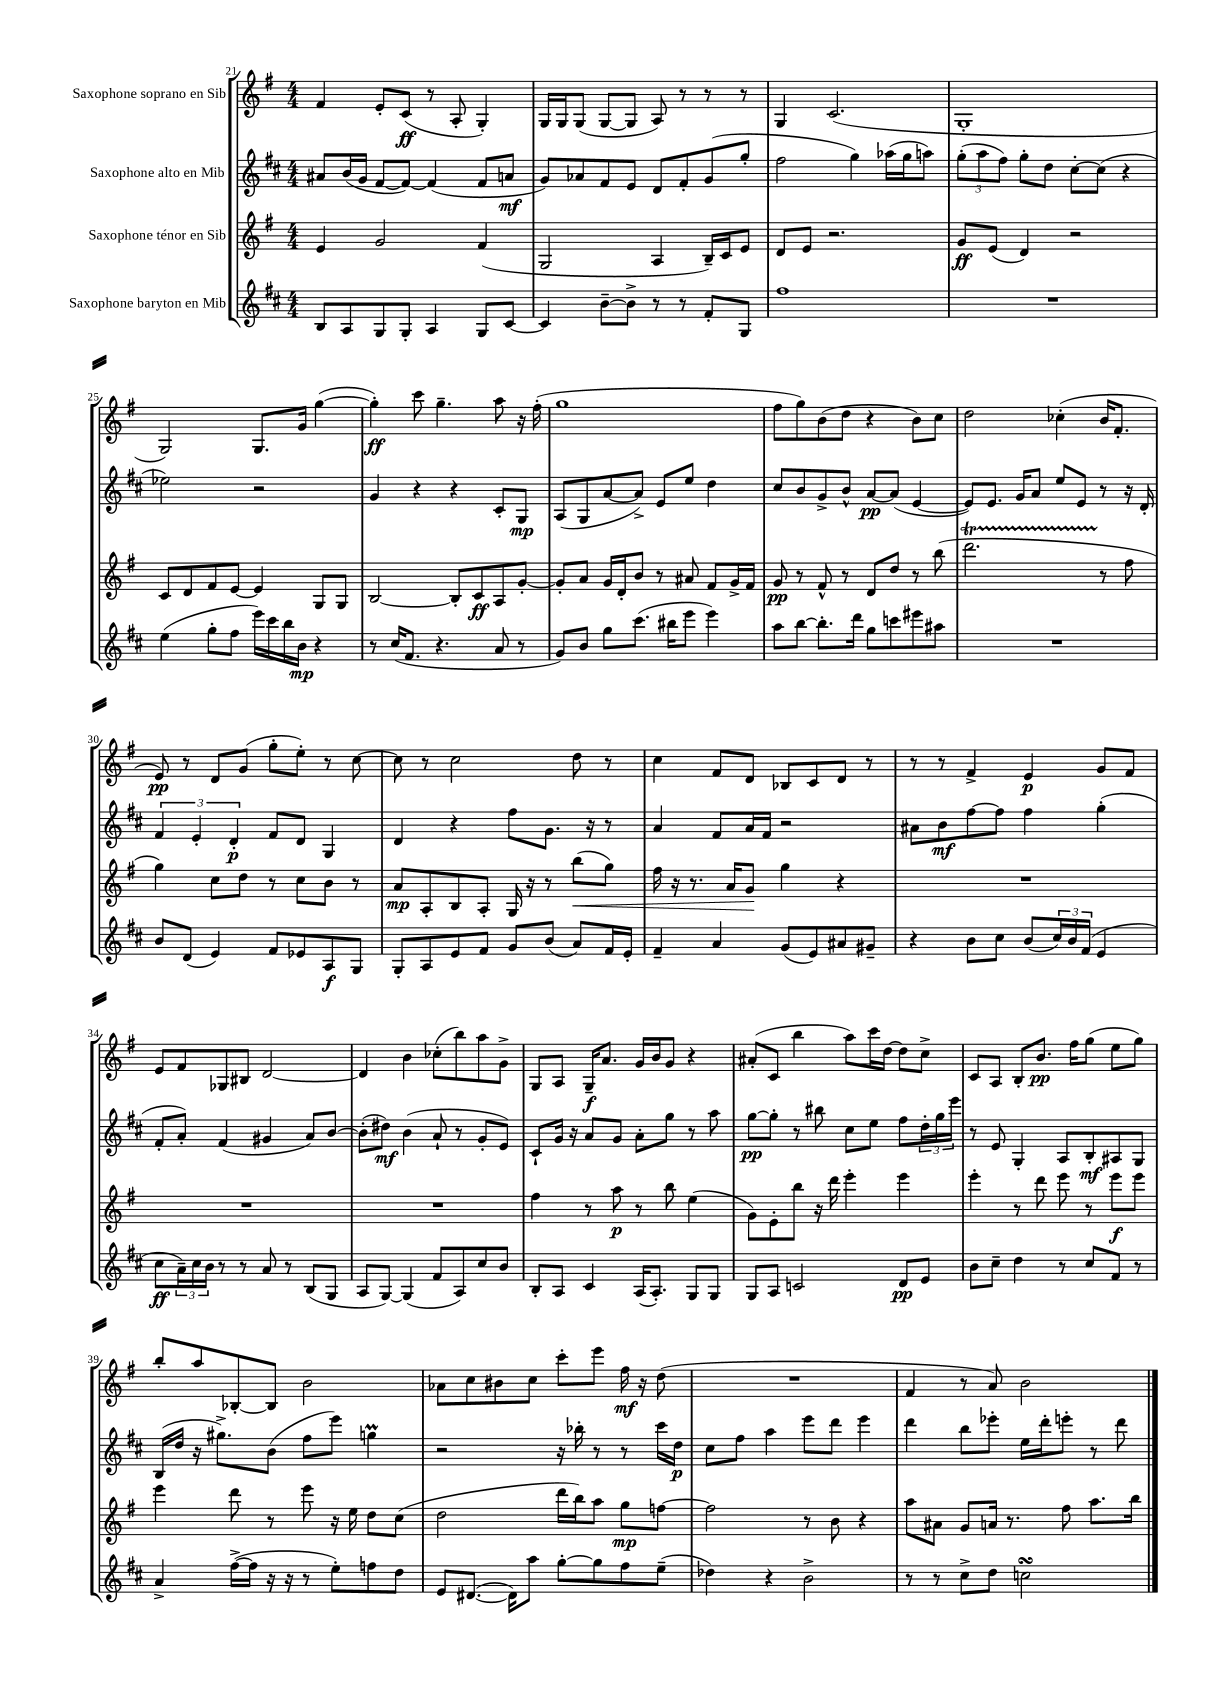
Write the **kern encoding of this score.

**kern	**dynam	**kern	**dynam	**kern	**dynam	**kern	**dynam
*part4	*part4	*part3	*part3	*part2	*part2	*part1	*part1
*staff4	*staff4	*staff3	*staff3	*staff2	*staff2	*staff1	*staff1
*I"Saxophone baryton en Mib	*	*I"Saxophone ténor en Sib	*	*I"Saxophone alto en Mib	*	*I"Saxophone soprano en Sib	*
*clefG2	*	*clefG2	*	*clefG2	*	*clefG2	*
*k[f#c#]	*	*k[f#]	*	*k[f#c#]	*	*k[f#]	*
*M4/4	*	*M4/4	*	*M4/4	*	*M4/4	*
=21	=21	=21	=21	=21	=21	=21	=21
8B/L	.	4e/	.	8a#X/L	.	4f#/	.
8A/	.	.	.	(16b/L	.	.	.
.	.	.	.	16g/JJ	.	.	.
8G/	.	2g/	.	[8f#/L	.	8e'/L	.
8G'/J	.	.	.	8f#/J_)	.	(8c/J	ff
4A/	.	.	.	(4f#/]	.	8r	.
.	.	.	.	.	.	8A'/	.
8G/L	.	(4f#/	.	8f#/L	.	4G'/)	.
[8c#/J	.	.	.	8an/J	mf	.	.
=22	=22	=22	=22	=22	=22	=22	=22
4c#/]	.	2G/	.	8g/L)	.	16G/LL	.
.	.	.	.	.	.	16G/J	.
.	.	.	.	8a-X/	.	(8G/J	.
[8b~\L	.	.	.	8f#/	.	[8G/L	.
8b^\J]	.	.	.	8e/J	.	8G/J]	.
8r	.	4A/	.	8d/L	.	8A/)	.
8r	.	.	.	8f#'/	.	8r	.
8f#'/L	.	16B~/LL)	.	(8g/	.	8r	.
.	.	16c/J	.	.	.	.	.
8G/J	.	8e/J	.	8gg'/J	.	8r	.
=23	=23	=23	=23	=23	=23	=23	=23
1ff#	.	8d/L	.	2ff#\	.	4G/	.
.	.	8e/J	.	.	.	.	.
.	.	2.r	.	.	.	(2.c/	.
.	.	.	.	4gg\)	.	.	.
.	.	.	.	(16aa-X\LL	.	.	.
.	.	.	.	16gg\J	.	.	.
.	.	.	.	8aan\J)	.	.	.
=24	=24	=24	=24	=24	=24	=24	=24
1r	.	8g/L	ff	(12gg'\L	.	1G'	.
.	.	.	.	12aa\	.	.	.
.	.	(8e/J	.	.	.	.	.
.	.	.	.	12ff#\J)	.	.	.
.	.	4d/)	.	8gg'\L	.	.	.
.	.	.	.	8dd\J	.	.	.
.	.	2r	.	[8cc#'\L	.	.	.
.	.	.	.	(8cc#\J]	.	.	.
.	.	.	.	4r	.	.	.
!!LO:LB:g=z
=25	=25	=25	=25	=25	=25	=25	=25
(4ee\	.	8c/L	.	2ee-X\)	.	2G/)	.
.	.	8d/	.	.	.	.	.
8gg'\L	.	8f#/	.	.	.	.	.
8ff#\J	.	[8e/J	.	.	.	.	.
16eee\LL)	.	4e/]	.	2r	.	8.G/L	.
16ccc#\	.	.	.	.	.	.	.
16bb\	.	.	.	.	.	.	.
16b\JJ	mp	.	.	.	.	16g/Jk	.
4r	.	8G/L	.	.	.	([4gg\	.
.	.	8G/J	.	.	.	.	.
=26	=26	=26	=26	=26	=26	=26	=26
8r	.	[2B/	.	4g/	.	4gg'\])	ff
(16cc#/KL	.	.	.	.	.	.	.
8.f#/J	.	.	.	.	.	.	.
.	.	.	.	4r	.	8ccc\	.
4.r	.	.	.	.	.	4.gg~\	.
.	.	8B'/L]	.	4r	.	.	.
.	.	8c/	ff	.	.	.	.
8a/	.	8A/	.	8c#'/L	.	8aa\	.
8r	.	[8g'/J	.	8G/J	mp	16r	.
.	.	.	.	.	.	(16ff#'\	.
=27	=27	=27	=27	=27	=27	=27	=27
8g/L)	.	8g'/L]	.	(8A/L	.	1gg	.
8b/J	.	8a/J	.	8G/	.	.	.
8gg\L	.	16g/LL	.	[8a/	.	.	.
.	.	16d'/J	.	.	.	.	.
(8.ccc#\J	.	8b/J	.	8a^/J])	.	.	.
.	.	8r	.	8e/L	.	.	.
16bb#X\KL	.	.	.	.	.	.	.
8eee\J	.	8a#X/	.	8ee/J	.	.	.
4eee\)	.	8f#/L	.	4dd\	.	.	.
.	.	16g^/L	.	.	.	.	.
.	.	16f#/JJ	.	.	.	.	.
=28	=28	=28	=28	=28	=28	=28	=28
8aa\L	.	8g/	pp	8cc#/L	.	8ff#\L	.
[8bb\J	.	8r	.	8b/	.	8gg\)	.
8.bb'\L]	.	8f#^^/	.	8g^/	.	(8b\	.
.	.	8r	.	8b^^/J	.	8dd\J	.
16ddd\Jk	.	.	.	.	.	.	.
8gg\L	.	8d/L	.	[8a/L	pp	4r	.
8cccn\	.	8dd/J	.	(8a/J]	.	.	.
8eee#X\	.	8r	.	[4e/	.	8b\L)	.
8aa#X\J	.	(8bb\	.	.	.	8cc\J	.
=29	=29	=29	=29	=29	=29	=29	=29
1r	.	2.dddT\	.	8e/L])	.	2dd\	.
.	.	.	.	8.e/J	.	.	.
.	.	.	.	16g/KL	.	.	.
.	.	.	.	8a/J	.	.	.
.	.	.	.	8ee/L	.	(4cc-X'\	.
.	.	.	.	8e/J	.	.	.
.	.	8r	.	8r	.	16b/KL	.
.	.	.	.	.	.	8.f#'/J	.
.	.	8ff#\	.	16r	.	.	.
.	.	.	.	16d'/	.	.	.
!!LO:LB:g=z
=30	=30	=30	=30	=30	=30	=30	=30
8b/L	.	4gg\)	.	6f#/	.	8e/)	pp
(8d/J	.	.	.	.	.	8r	.
.	.	.	.	6e'/	.	.	.
4e/)	.	8cc\L	.	.	.	8d/L	.
.	.	.	.	6d'/	p	.	.
.	.	8dd\J	.	.	.	(8g/J	.
8f#/L	.	8r	.	8f#/L	.	8gg'\L	.
8e-X/	.	8cc\L	.	8d/J	.	8ee'\J)	.
8A/	f	8b\J	.	4G/	.	8r	.
8G/J	.	8r	.	.	.	[8cc\	.
=31	=31	=31	=31	=31	=31	=31	=31
8G'/L	.	8a/L	mp	4d/	.	8cc\]	.
8A/	.	8A'/	.	.	.	8r	.
8e/	.	8B/	.	4r	.	2cc\	.
8f#/J	.	8A'/J	.	.	.	.	.
8g/L	.	16G/	.	8ff#\L	.	.	.
.	.	16r	.	.	.	.	.
(8b/J	.	8r	.	8.g\J	.	.	.
!	!	!	!LO:HP:b	!	!	!	!
8a/L)	.	(8bb\L	<	.	.	8dd\	.
.	.	.	.	16r	.	.	.
16f#/L	.	8gg\J)	.	8r	.	8r	.
16e'/JJ	.	.	.	.	.	.	.
=32	=32	=32	=32	=32	=32	=32	=32
4f#~/	.	16ff#\	.	4a/	.	4cc\	.
.	.	16r	.	.	.	.	.
.	.	8.r	.	.	.	.	.
4a/	.	.	.	8f#/L	.	8f#/L	.
.	.	16a/KL	.	.	.	.	.
.	.	8g/J	.	16a/L	.	8d/J	.
.	.	.	.	16f#/JJ	.	.	.
(8g/L	.	4gg\	[	2r	.	8B-X/L	.
8e/)	.	.	.	.	.	8c/	.
8a#X/	.	4r	.	.	.	8d/J	.
8g#X~/J	.	.	.	.	.	8r	.
=33	=33	=33	=33	=33	=33	=33	=33
4r	.	1r	.	8a#X\L	.	8r	.
.	.	.	.	8b\	mf	8r	.
8b\L	.	.	.	[8ff#\	.	4f#^/	.
8cc#\J	.	.	.	8ff#\J]	.	.	.
(8b/L	.	.	.	4ff#\	.	4e/	p
24cc#/L)	.	.	.	.	.	.	.
24b/	.	.	.	.	.	.	.
(24f#/JJ	.	.	.	.	.	.	.
4e/	.	.	.	(4gg'\	.	8g/L	.
.	.	.	.	.	.	8f#/J	.
!!LO:LB:g=z
=34	=34	=34	=34	=34	=34	=34	=34
8cc#\L	ff	1r	.	8f#'/L	.	8e/L	.
24a~\L)	.	.	.	8a'/J)	.	8f#/	.
24cc#\	.	.	.	.	.	.	.
24b\JJ	.	.	.	.	.	.	.
8r	.	.	.	(4f#/	.	8G-X/	.
8r	.	.	.	.	.	8B#X/J	.
8a/	.	.	.	4g#X/	.	[2d/	.
8r	.	.	.	.	.	.	.
(8B/L	.	.	.	8a/L)	.	.	.
8G/J	.	.	.	[8b/J	.	.	.
=35	=35	=35	=35	=35	=35	=35	=35
8A/L	.	1r	.	(8b'\L]	.	4d/]	.
[8G/J)	.	.	.	8dd#X\J)	mf	.	.
(4G/]	.	.	.	(4b\	.	4b\	.
8f#/L	.	.	.	8a`/	.	(8cc-X'\L	.
8A/)	.	.	.	8r	.	8bb\)	.
8cc#/	.	.	.	8g'/L	.	8aa\	.
8b/J	.	.	.	8e/J)	.	8g^\J	.
=36	=36	=36	=36	=36	=36	=36	=36
8B'/L	.	4ff#\	.	8c#`/L	.	8G/L	.
8A/J	.	.	.	16g/Jk	.	8A/J	.
.	.	.	.	16r	.	.	.
4c#/	.	8r	.	8a/L	.	16G~/KL	f
.	.	.	.	.	.	8.a/J	.
.	.	8aa\	p	8g/J	.	.	.
(16A/KL	.	8r	.	8a'\L	.	16g/LL	.
8.A'/J)	.	.	.	.	.	16b/J	.
.	.	8bb\	.	8gg\J	.	8g/J	.
8G/L	.	(4ee\	.	8r	.	4r	.
8G/J	.	.	.	8aa\	.	.	.
=37	=37	=37	=37	=37	=37	=37	=37
8G/L	.	8g\L)	.	[8gg\L	pp	(8a#X'/L	.
8A/J	.	8e'\	.	8gg'\J]	.	8c/J	.
2cn/	.	8bb\J	.	8r	.	4bb\	.
.	.	16r	.	8bb#X\	.	.	.
.	.	16ddd\	.	.	.	.	.
.	.	4eee'\	.	8cc#\L	.	8aa\L)	.
.	.	.	.	8ee\J	.	16ccc\L	.
.	.	.	.	.	.	[16dd\JJ	.
8d/L	pp	4eee\	.	8ff#\L	.	8dd\L]	.
8e/J	.	.	.	24dd'\L	.	8cc^\J	.
.	.	.	.	24gg\	.	.	.
.	.	.	.	24eee\JJ	.	.	.
=38	=38	=38	=38	=38	=38	=38	=38
8b\L	.	4eee'\	.	8r	.	8c/L	.
8cc#~\J	.	.	.	8e/	.	8A/J	.
4dd\	.	8r	.	4G'/	.	8B'/L	.
.	.	8ddd\	.	.	.	8.b/J	pp
8r	.	8eee\	.	8A/L	.	.	.
.	.	.	.	.	.	16ff#\KL	.
8cc#/L	.	8r	.	8B'/	mf	(8gg\J	.
8f#/J	.	8eee\L	f	8A#X/	.	8ee\L	.
8r	.	8eee\J	.	8G/J	.	8gg\J)	.
!!LO:LB:g=z
=39	=39	=39	=39	=39	=39	=39	=39
4a^/	.	4eee\	.	(16B/LL	.	8bb'/L	.
.	.	.	.	16dd/JJ	.	.	.
.	.	.	.	16r	.	8aa/	.
.	.	.	.	8.gg#X^\L)	.	.	.
([16ff#^\LL	.	8ddd\	.	.	.	[8B-X'/	.
16ff#\JJ]	.	.	.	.	.	.	.
16r	.	8r	.	(8b\J	.	8B-/J]	.
16r	.	.	.	.	.	.	.
8r	.	8eee\	.	8ff#\L	.	2b\	.
8ee'\L)	.	16r	.	8eee\J)	.	.	.
.	.	16ee\	.	.	.	.	.
8ffn\	.	8dd\L	.	4ggnM\	.	.	.
8dd\J	.	(8cc\J	.	.	.	.	.
=40	=40	=40	=40	=40	=40	=40	=40
8e/L	.	2dd\	.	2r	.	8a-X\L	.
([8.d#X/J	.	.	.	.	.	8cc\	.
.	.	.	.	.	.	8b#X\	.
16d#\KL])	.	.	.	.	.	.	.
8aa\J	.	.	.	.	.	8cc\J	.
[8gg'\L	.	16ddd\LL	.	16r	.	8ccc'\L	.
.	.	16bb\J)	.	16bb-X'\	.	.	.
8gg\]	.	8aa\J	.	8r	.	8eee\J	.
8ff#\	.	8gg\L	mp	8r	.	16ff#\	mf
.	.	.	.	.	.	16r	.
(8ee~\J	.	[8ffn\J	.	16ccc#\LL	.	(8dd\	.
.	.	.	.	16dd\JJ	p	.	.
=41	=41	=41	=41	=41	=41	=41	=41
4dd-X\)	.	2ff\]	.	8cc#\L	.	1r	.
.	.	.	.	8ff#\J	.	.	.
4r	.	.	.	4aa\	.	.	.
2b^\	.	8r	.	8eee\L	.	.	.
.	.	8b\	.	8ddd\J	.	.	.
.	.	4r	.	4eee\	.	.	.
=42	=42	=42	=42	=42	=42	=42	=42
8r	.	8aa\L	.	4ddd\	.	4f#/	.
8r	.	8a#X\J	.	.	.	.	.
8cc#^\L	.	8g/L	.	8bb\L	.	8r	.
8dd\J	.	16an/Jk	.	8eee-X'\J	.	8a/)	.
.	.	8.r	.	.	.	.	.
2ccnsSSs\	.	.	.	16ee\LL	.	2b\	.
.	.	.	.	16ddd'\J	.	.	.
.	.	8ff#\	.	8eeen'\J	.	.	.
.	.	8.aa\L	.	8r	.	.	.
.	.	.	.	8ddd\	.	.	.
.	.	16bb\Jk	.	.	.	.	.
==	==	==	==	==	==	==	==
*-	*-	*-	*-	*-	*-	*-	*-
